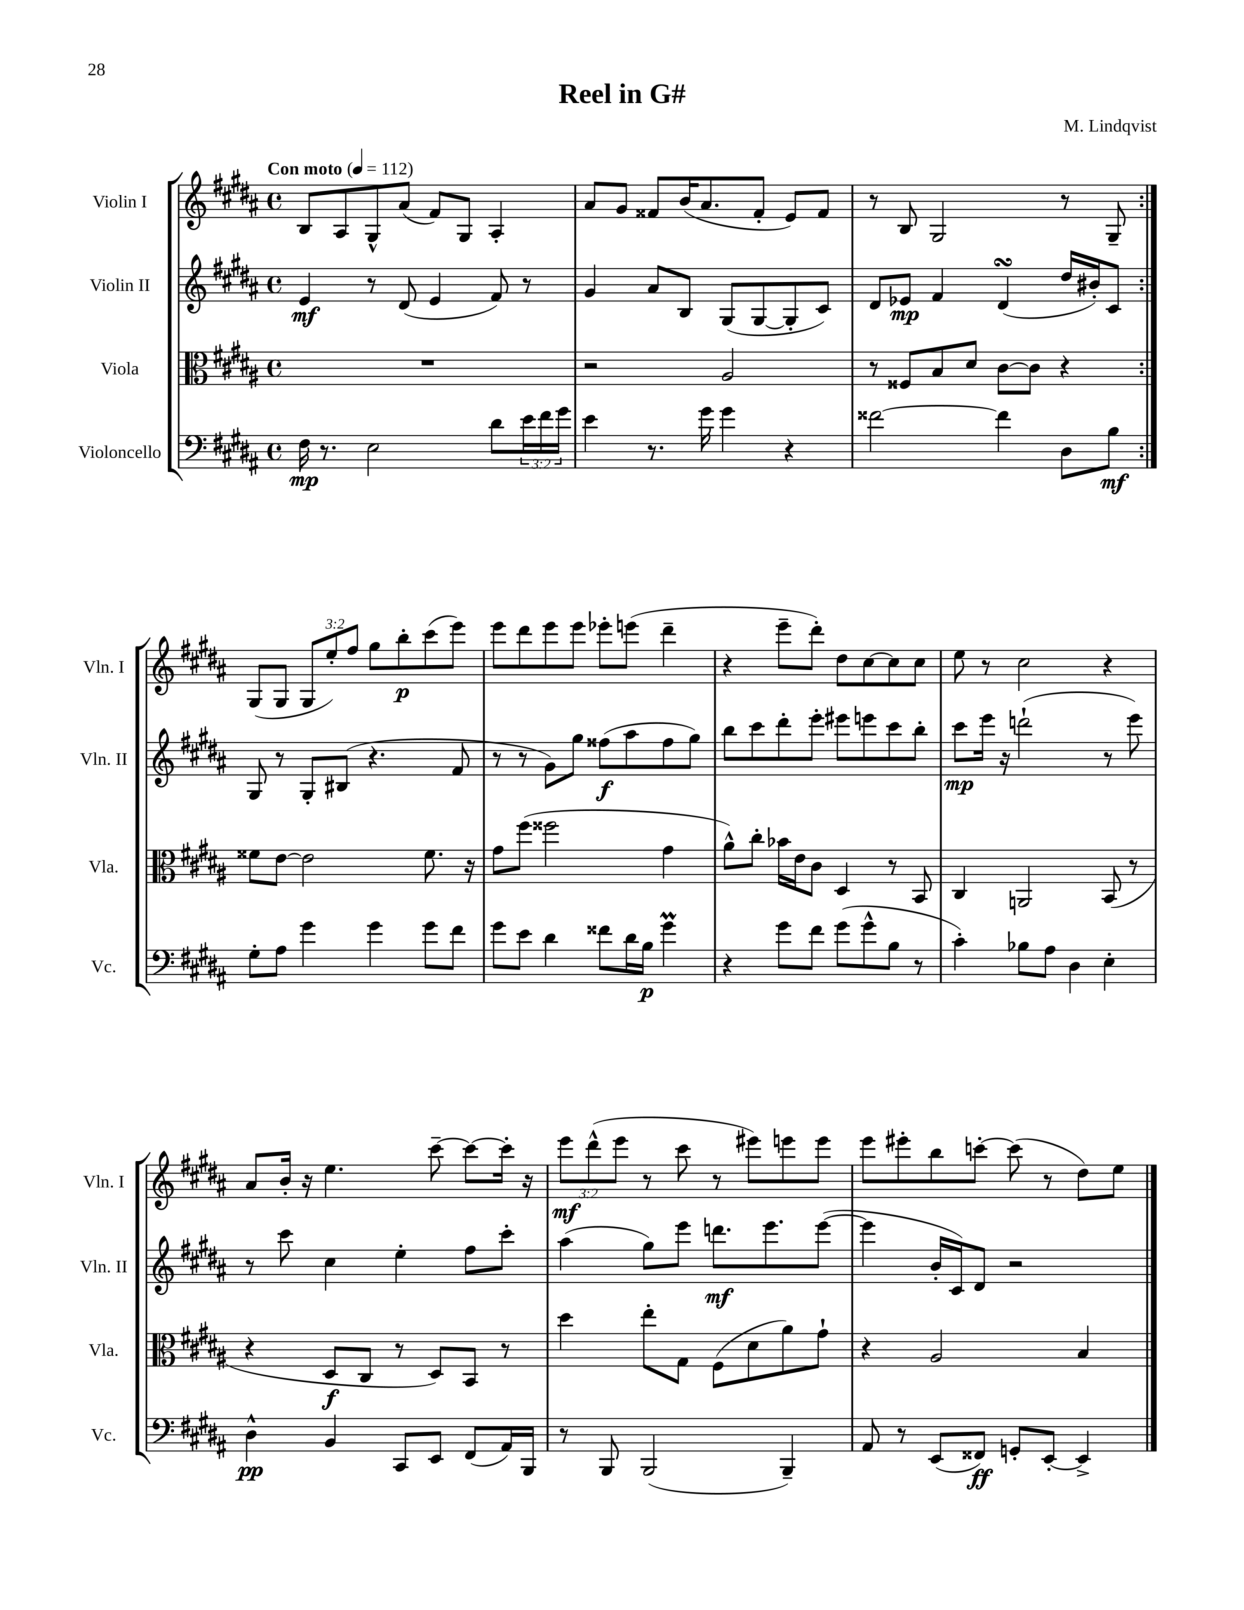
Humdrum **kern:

**kern	**dynam	**kern	**dynam	**kern	**dynam	**kern	**dynam
*part4	*part4	*part3	*part3	*part2	*part2	*part1	*part1
*staff4	*staff4	*staff3	*staff3	*staff2	*staff2	*staff1	*staff1
*I"Violoncello	*	*I"Viola	*	*I"Violin II	*	*I"Violin I	*
*I'Vc.	*	*I'Vla.	*	*I'Vln. II	*	*I'Vln. I	*
*clefF4	*	*clefC3	*	*clefG2	*	*clefG2	*
*k[f#c#g#d#a#]	*	*k[f#c#g#d#a#]	*	*k[f#c#g#d#a#]	*	*k[f#c#g#d#a#]	*
*M4/4	*	*M4/4	*	*M4/4	*	*M4/4	*
*met(c)	*	*met(c)	*	*met(c)	*	*met(c)	*
*MM112	*	*MM112	*	*MM112	*	*MM112	*
=1	=1	=1	=1	=1	=1	=1	=1
!	!	!	!	!	!	!LO:TX:a:B:t=Con moto	!
16F#\	mp	1r	.	4e/	mf	8B/L	.
8.r	.	.	.	.	.	.	.
.	.	.	.	.	.	8A#/	.
2E\	.	.	.	8r	.	8G#^^/	.
.	.	.	.	(8d#/	.	(8a#/J	.
.	.	.	.	4e/	.	8f#/L)	.
.	.	.	.	.	.	8G#/J	.
8d#\L	.	.	.	8f#/)	.	4A#'/	.
24e\L	.	.	.	8r	.	.	.
24f#\	.	.	.	.	.	.	.
24g#\JJ	.	.	.	.	.	.	.
=2	=2	=2	=2	=2	=2	=2	=2
4e\	.	2r	.	4g#/	.	8a#/L	.
.	.	.	.	.	.	8g#/J	.
8.r	.	.	.	8a#/L	.	8f##X/L	.
.	.	.	.	8B/J	.	(16b/K	.
16g#\	.	.	.	.	.	8.a#/	.
4g#\	.	2A#/	.	(8G#/L	.	.	.
.	.	.	.	[8G#/	.	8f##'/J	.
4r	.	.	.	8G#'/]	.	8e/L)	.
.	.	.	.	8c#/J)	.	8f##/J	.
=3	=3	=3	=3	=3	=3	=3	=3
[2f##X\	.	8r	.	8d#/L	.	8r	.
.	.	8F##X/L	.	8e-X/J	mp	8B/	.
.	.	8B/	.	4f#/	.	2G#/	.
.	.	8d#/J	.	.	.	.	.
4f##\]	.	[8c#\L	.	(4d#sSsS/	.	.	.
.	.	8c#\J]	.	.	.	.	.
8D#\L	.	4r	.	16dd#/LL	.	8r	.
.	.	.	.	16b#X'/J)	.	.	.
8B\J	mf	.	.	8c#/J	.	8G#~/	.
!!LO:LB:g=z
=4:|!	=4:|!	=4:|!	=4:|!	=4:|!	=4:|!	=4:|!	=4:|!
8G#'\L	.	8f##X\L	.	8G#/	.	(8G#/L	.
8A#\J	.	[8e\J	.	8r	.	8G#/J	.
4g#\	.	2e\]	.	8G#'/L	.	12G#/L	.
.	.	.	.	.	.	12ee'/)	.
.	.	.	.	(8B#X/J	.	.	.
.	.	.	.	.	.	12ff#/J	.
4g#\	.	.	.	4.r	.	8gg#\L	.
.	.	.	.	.	.	8bb'\	p
8g#\L	.	8.f##\	.	.	.	(8ccc#\	.
8f#\J	.	.	.	8f#/	.	8eee\J)	.
.	.	16r	.	.	.	.	.
=5	=5	=5	=5	=5	=5	=5	=5
8g#\L	.	8g#\L	.	8r	.	8eee\L	.
8e\J	.	(8ff#\J	.	8r	.	8ddd#\	.
4d#\	.	2ff##X\	.	8g#\L)	.	8eee\	.
.	.	.	.	8gg#\J	.	8eee\J	.
8f##X\L	.	.	.	(8ff##X\L	f	8eee-X'\L	.
16d#\L	.	.	.	8aa#\	.	(8eeen\J	.
16B\JJ	p	.	.	.	.	.	.
4g#M\	.	4g#\	.	8ff##\	.	4ddd#~\	.
.	.	.	.	8gg#\J)	.	.	.
=6	=6	=6	=6	=6	=6	=6	=6
4r	.	8a#^^\L)	.	8bb\L	.	4r	.
.	.	8cc#'\J	.	8ccc#\	.	.	.
8g#\L	.	16b-X\LL	.	8ddd#'\	.	8eee~\L	.
.	.	16e\J	.	.	.	.	.
8f#\J	.	8c#\J	.	8eee'\J	.	8ddd#'\J)	.
(8g#\L	.	4D#/	.	8eee#X\L	.	8dd#\L	.
8g#^^\	.	.	.	8eeen\	.	[8cc#\	.
8B\J	.	8r	.	8ccc#\	.	8cc#\]	.
8r	.	8BB/	.	8bb'\J	.	8cc#\J	.
=7	=7	=7	=7	=7	=7	=7	=7
4c#'\)	.	4C#/	.	8ccc#\L	mp	8ee\	.
.	.	.	.	16eee\Jk	.	8r	.
.	.	.	.	16r	.	.	.
8B-X\L	.	2AAn/	.	(2dddn`\	.	2cc#\	.
8A#\J	.	.	.	.	.	.	.
4D#\	.	.	.	.	.	.	.
4E'\	.	(8BB/	.	8r	.	4r	.
.	.	8r	.	8eee\)	.	.	.
!!LO:LB:g=z
=8	=8	=8	=8	=8	=8	=8	=8
4D#^^\	pp	4r	.	8r	.	8a#/L	.
.	.	.	.	8ccc#\	.	16b'/Jk	.
.	.	.	.	.	.	16r	.
4BB/	.	8D#/L	f	4cc#\	.	4.ee\	.
.	.	8C#/J	.	.	.	.	.
8CC#/L	.	8r	.	4ee'\	.	.	.
8EE/J	.	8D#/L)	.	.	.	[8ccc#~\	.
(8FF#/L	.	8BB/J	.	8ff#\L	.	8ccc#\L_	.
16AA#/L)	.	8r	.	8ccc#'\J	.	16ccc#'\Jk]	.
16BBB/JJ	.	.	.	.	.	16r	.
=9	=9	=9	=9	=9	=9	=9	=9
8r	.	4dd#\	.	(4aa#\	.	12eee\L	mf
.	.	.	.	.	.	(12ddd#^^\	.
8BBB/	.	.	.	.	.	.	.
.	.	.	.	.	.	12eee\J	.
(2BBB/	.	8ee'\L	.	8gg#\L)	.	8r	.
.	.	8G#\J	.	8eee\J	.	8ccc#\	.
.	.	(8F#\L	.	8.dddn\L	mf	8r	.
.	.	8d#\	.	.	.	8eee#X\L)	.
.	.	.	.	8.eee\	.	.	.
4BBB~/)	.	8a#\)	.	.	.	8eeen\	.
.	.	8g#`\J	.	([8eee\J	.	8eee\J	.
=10	=10	=10	=10	=10	=10	=10	=10
8AA#/	.	4r	.	4eee\]	.	8eee\L	.
8r	.	.	.	.	.	8eee#X'\	.
(8EE/L	.	2A#/	.	16b'/LL	.	8bb\	.
.	.	.	.	16c#/J)	.	.	.
8FF##X/J)	ff	.	.	8d#/J	.	[8cccn'\J	.
8GGn'/L	.	.	.	2r	.	(8ccc\]	.
[8EE'/J	.	.	.	.	.	8r	.
4EE^/]	.	4B/	.	.	.	8dd#\L)	.
.	.	.	.	.	.	8ee\J	.
==	==	==	==	==	==	==	==
*-	*-	*-	*-	*-	*-	*-	*-
